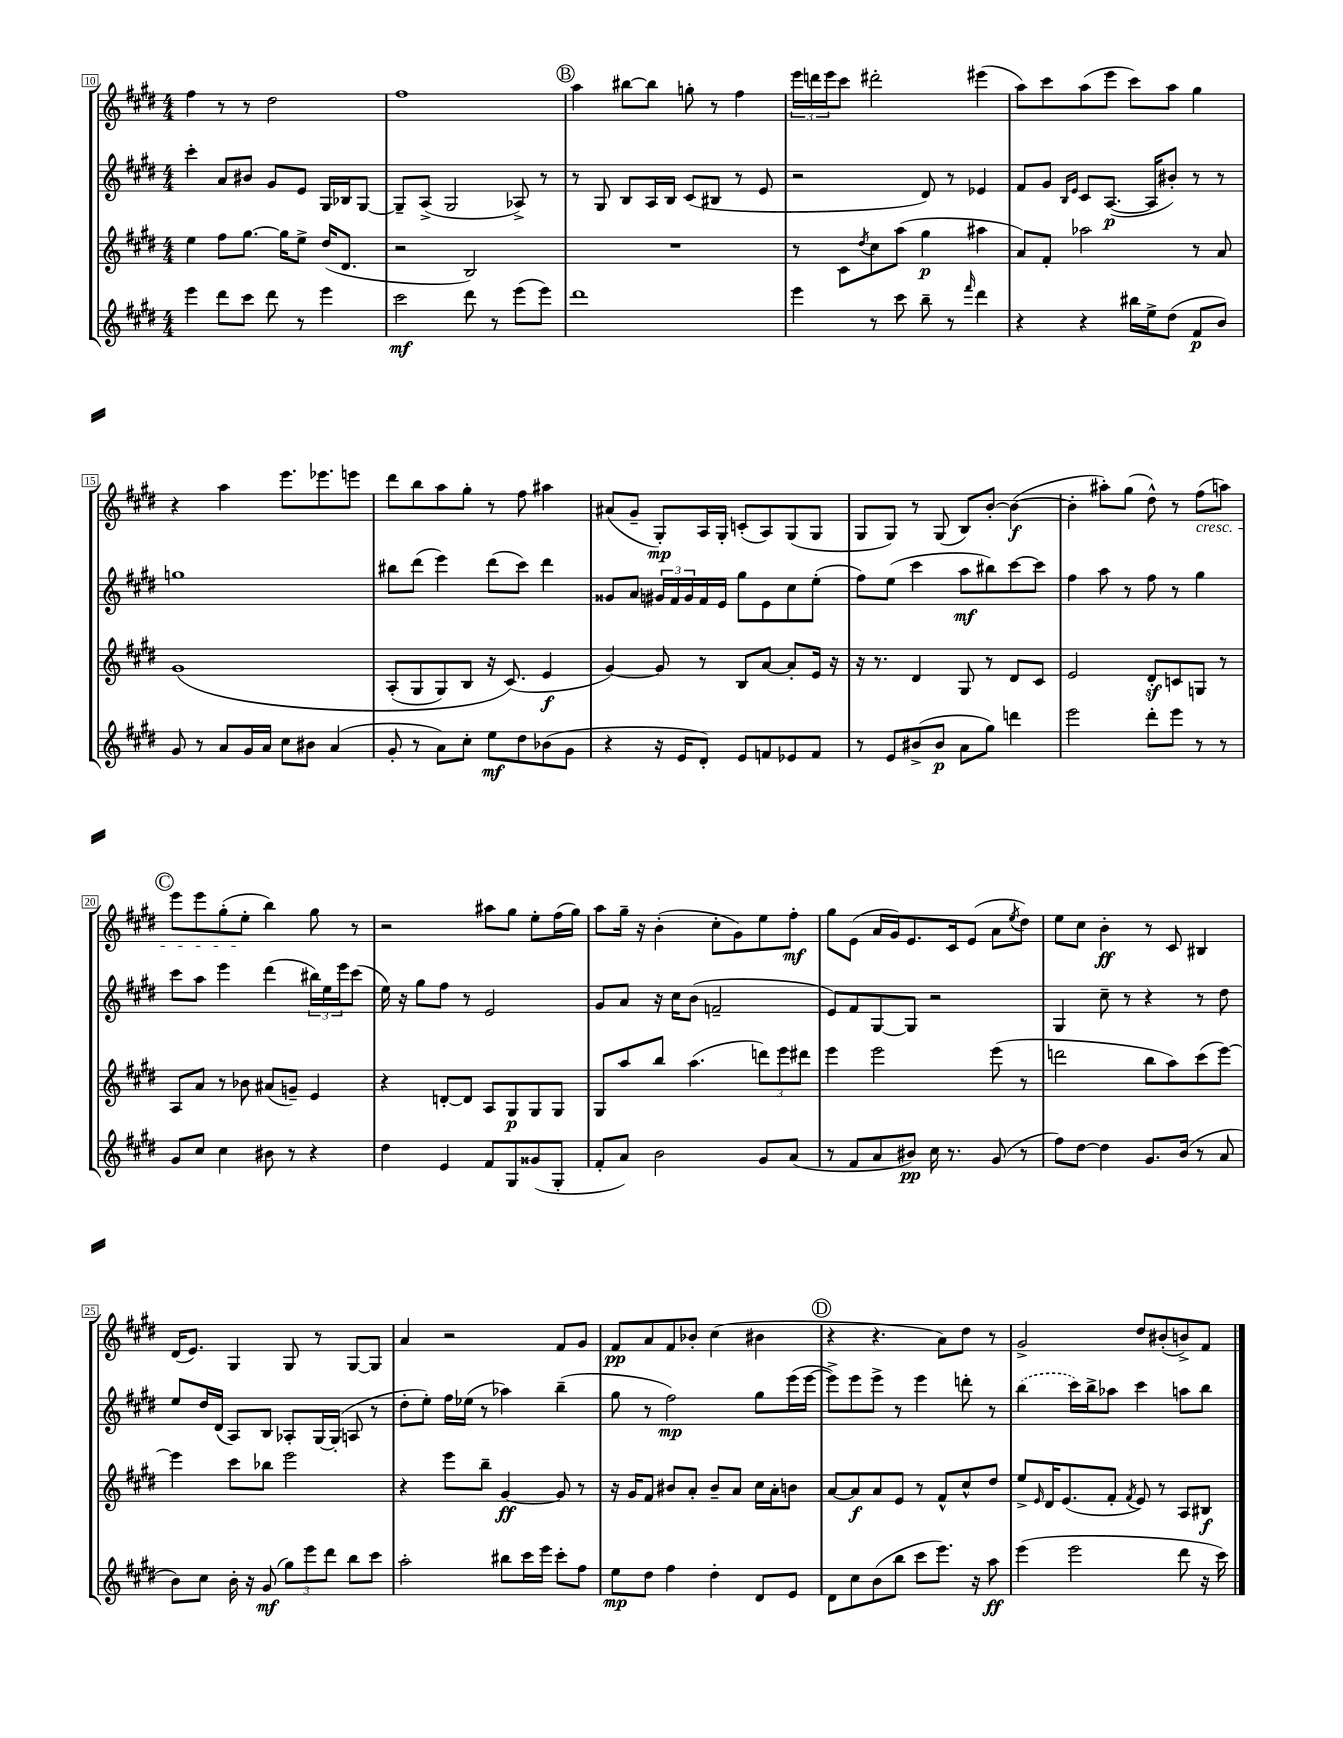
<<
\new StaffGroup <<
\new Staff = "s0" {
    \clef treble \key e \major \numericTimeSignature \time 4/4
    fis''4 r8 r8 dis''2 |
    fis''1 |
    \mark \markup { \circle "B" } a''4 bis''8~ bis''8 g''8-. r8 fis''4 |
    \tuplet 3/2 { e'''16 d'''16 e'''16 } cis'''8 dis'''2-. eis'''4( |
    a''8) cis'''8 a''8( e'''8 cis'''8) a''8 gis''4 |
    r4 a''4 e'''8. ees'''8. e'''8 |
    dis'''8 b''8 a''8 gis''8-. r8 fis''8 ais''4 |
    ais'8( gis'8-- gis8-.\mp) a16 gis16-. c'8-.( a8) gis8( gis8 |
    gis8 gis8) r8 gis8( b8) b'8~-. b'4~\f( |
    b'4-. ais''8-.) gis''8( dis''8-^) r8 fis''8\cresc( a''8) |
    \mark \markup { \circle "C" } e'''8 e'''8 gis''8-.( e''8-.\! b''4) gis''8 r8 |
    r2 ais''8 gis''8 e''8-. fis''16( gis''16) |
    a''8 gis''16-- r16 b'4-.( cis''8-. gis'8) e''8 fis''8-.\mf |
    gis''8 e'8( a'16 gis'16) e'8. cis'16 e'8( a'8 \acciaccatura { e''8 } dis''8) |
    e''8 cis''8 b'4-.\ff r8 cis'8 bis4 |
    dis'16( e'8.) gis4 gis8 r8 gis8~ gis8 |
    a'4 r2 fis'8 gis'8 |
    fis'8\pp a'8 fis'8 bes'8-. cis''4( bis'4 |
    \mark \markup { \circle "D" } r4 r4. a'8) dis''8 r8 |
    gis'2-> dis''8 bis'8-.( b'8->) fis'8 \bar "|." |
}
\new Staff = "s1" {
    \clef treble \key e \major \numericTimeSignature \time 4/4
    cis'''4-. a'8 bis'8 gis'8 e'8 gis16 bes16 gis8~ |
    gis8-- a8->( gis2 aes8->) r8 |
    \mark \markup { \circle "B" } r8 gis8 b8 a16 b16 cis'8( bis8 r8 e'8 |
    r2 dis'8) r8 ees'4 |
    fis'8 gis'8 \grace { b16 e'16 } cis'8 a8.~\p( a16 bis'8-.) r8 r8 |
    g''1 |
    bis''8 dis'''8( e'''4) dis'''8( cis'''8) dis'''4 |
    gisis'8 a'8 \tuplet 3/2 { gis'16 fis'16 gis'16 } fis'16 e'16 gis''8 e'8 cis''8 e''8-.( |
    fis''8) e''8( cis'''4 a''8\mf bis''8) cis'''8~ cis'''8 |
    fis''4 a''8 r8 fis''8 r8 gis''4 |
    \mark \markup { \circle "C" } cis'''8 a''8 e'''4 dis'''4( \tuplet 3/2 { bis''16) e''16 e'''16 } cis'''8( |
    e''16) r16 gis''8 fis''8 r8 e'2 |
    gis'8 a'8 r16 cis''16 b'8( f'2-- |
    e'8) fis'8 gis8~ gis8 r2 |
    gis4 cis''8-- r8 r4 r8 dis''8 |
    e''8 dis''16 dis'16( a8) b8 aes8-. gis16~ gis16-.( a8 r8 |
    dis''8-. e''8-.) fis''16 ees''16( r8 aes''4) b''4--( |
    gis''8 r8 fis''2\mp) gis''8 e'''16( e'''16~ |
    \mark \markup { \circle "D" } e'''8->) e'''8 e'''8-> r8 e'''4 d'''8-. r8 |
    \once \slurDashed b''4( cis'''16) b''16-> aes''8 cis'''4 a''8 b''8 \bar "|." |
}
\new Staff = "s2" {
    \clef treble \key e \major \numericTimeSignature \time 4/4
    e''4 fis''8 gis''8.~ gis''16 e''8-> dis''16( dis'8. |
    r2 b2) |
    \mark \markup { \circle "B" } R1 |
    r8 cis'8 \acciaccatura { dis''8 } cis''8 a''8( gis''4\p ais''4 |
    a'8) fis'8-. aes''2 r8 a'8 |
    gis'1\( |
    a8-.( gis8 gis8) b8 r16 cis'8.(\) e'4\f |
    gis'4~) gis'8 r8 b8 a'8~ a'8-. e'16 r16 |
    r16 r8. dis'4 gis8 r8 dis'8 cis'8 |
    e'2 dis'8-.\sf c'8 g8 r8 |
    \mark \markup { \circle "C" } a8 a'8 r8 bes'8 ais'8( g'8--) e'4 |
    r4 d'8~-. d'8 a8 gis8\p gis8 gis8 |
    gis8 a''8 b''8 a''4.( \tuplet 3/2 { d'''8) e'''8 dis'''8 } |
    e'''4 e'''2 e'''8( r8 |
    d'''2 b''8 a''8) cis'''8( e'''8~) |
    e'''4 cis'''8 bes''8 e'''2 |
    r4 e'''8 b''8-- gis'4~\ff gis'8 r8 |
    r16 gis'16 fis'8 bis'8 a'8-. bis'8-- a'8 cis''16 a'16-. b'8 |
    \mark \markup { \circle "D" } a'8~ a'8\f a'8 e'8 r8 fis'8-^ cis''8-^ dis''8 |
    e''8-> \grace { e'16 } dis'16 e'8.( fis'8-. \acciaccatura { fis'8 } e'8) r8 a8 bis8\f \bar "|." |
}
\new Staff = "s3" {
    \clef treble \key e \major \numericTimeSignature \time 4/4
    e'''4 dis'''8 cis'''8 dis'''8 r8 e'''4 |
    cis'''2\mf dis'''8 r8 e'''8( e'''8) |
    \mark \markup { \circle "B" } dis'''1 |
    e'''4 r8 cis'''8 b''8-- r8 \grace { fis'''16 } dis'''4 |
    r4 r4 bis''16 e''16-> dis''8( fis'8\p b'8) |
    gis'8 r8 a'8 gis'16 a'16 cis''8 bis'8 a'4( |
    gis'8-. r8 a'8) cis''8-. e''8\mf dis''8 bes'8( gis'8 |
    r4 r16 e'16 dis'8-.) e'8 f'8 ees'8 f'8 |
    r8 e'8 bis'8->( bis'8\p a'8 gis''8) d'''4 |
    e'''2 dis'''8-. e'''8 r8 r8 |
    \mark \markup { \circle "C" } gis'8 cis''8 cis''4 bis'8 r8 r4 |
    dis''4 e'4 fis'8 gis8 gisis'8( gis8-. |
    fis'8-. a'8) b'2 gis'8 a'8( |
    r8 fis'8 a'8 bis'8\pp) cis''16 r8. gis'8( r8 |
    fis''8) dis''8~ dis''4 gis'8. b'16( r8 a'8 |
    b'8) cis''8 b'16-. r16 gis'8\mf( \tuplet 3/2 { gis''8) e'''8 dis'''8 } b''8 cis'''8 |
    a''2-. bis''8 cis'''16 e'''16 cis'''8-. fis''8 |
    e''8\mp dis''8 fis''4 dis''4-. dis'8 e'8 |
    \mark \markup { \circle "D" } dis'8 cis''8 b'8( b''8 cis'''8 e'''8.) r16 a''8\ff |
    e'''4( e'''2 dis'''8 r16 cis'''16) \bar "|." |
}
>>
>>
\layout { \context { \Score currentBarNumber = #10 \override BarNumber.stencil = #(make-stencil-boxer 0.1 0.3 ly:text-interface::print) } }
